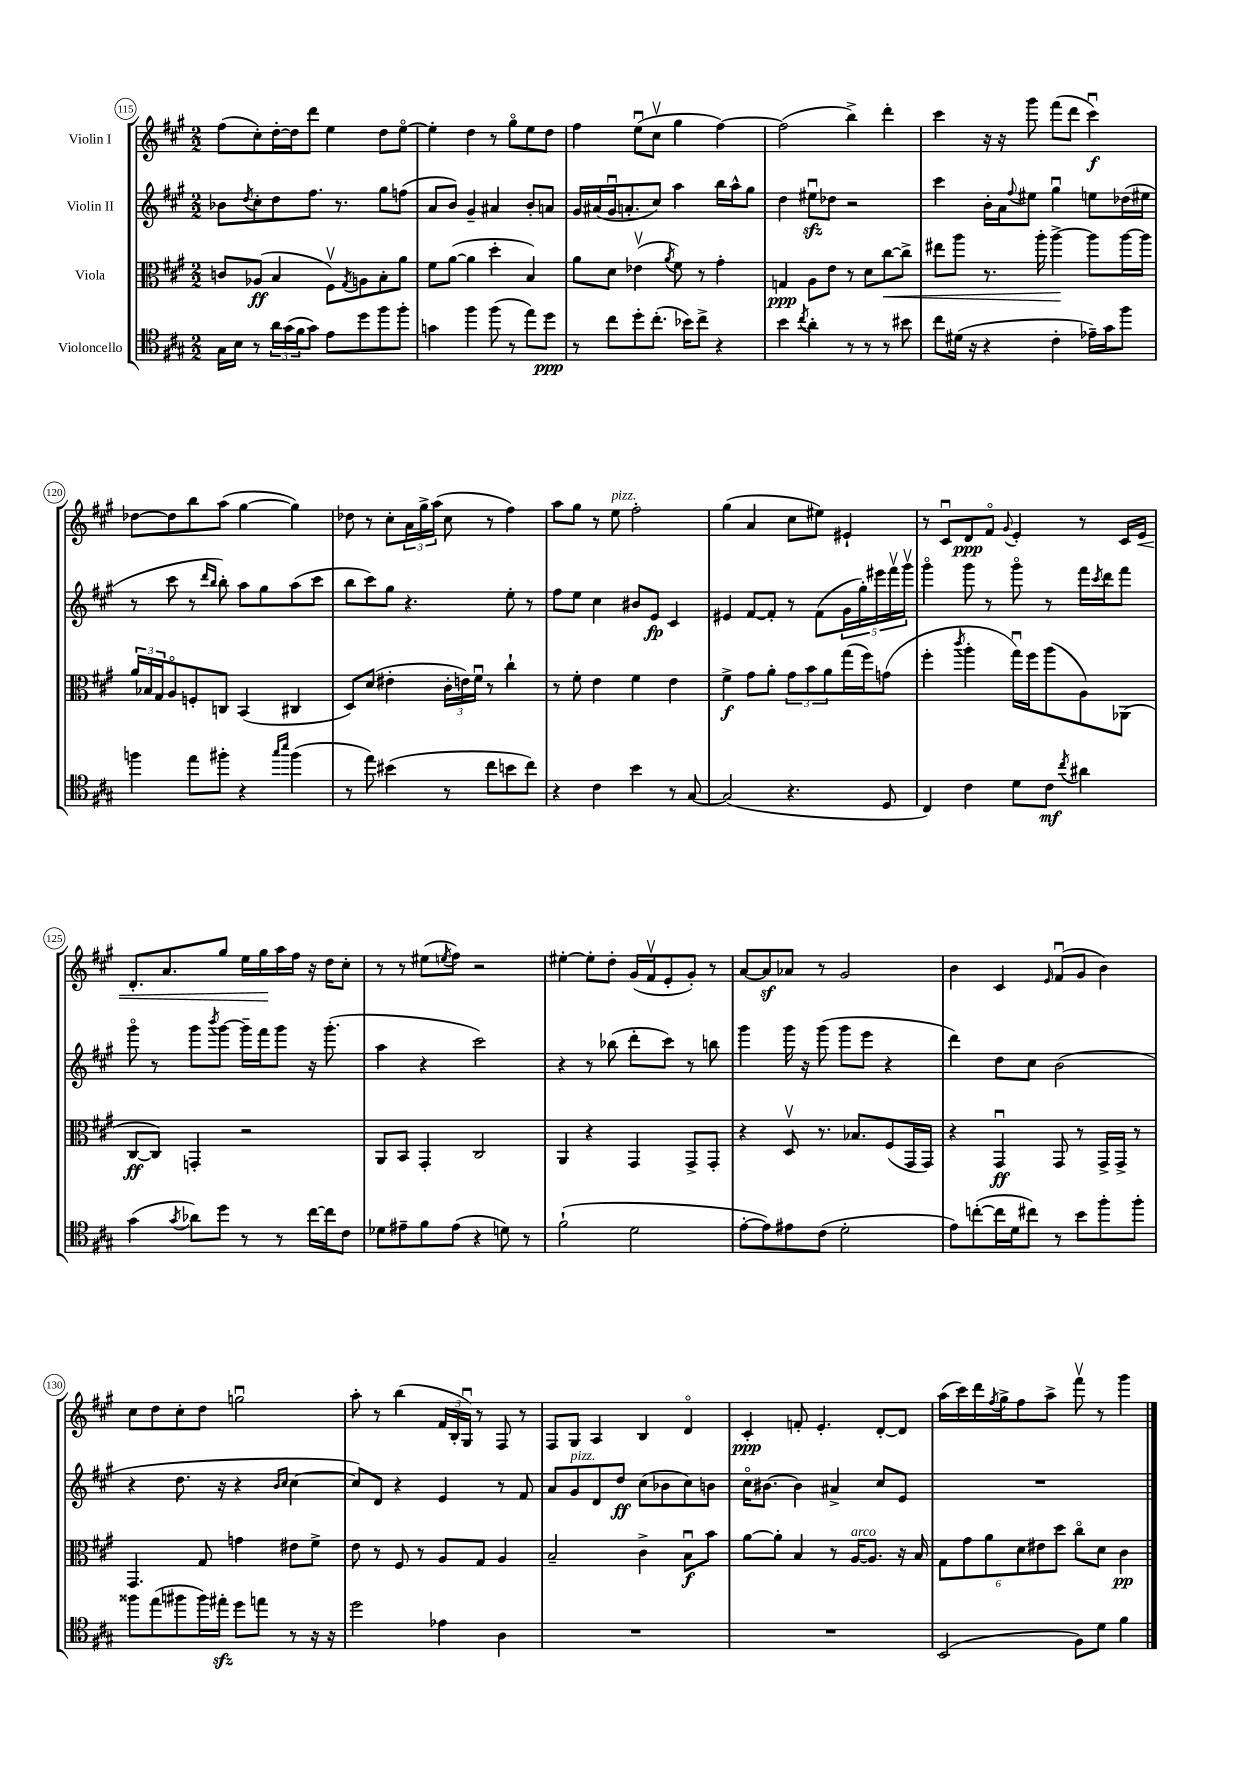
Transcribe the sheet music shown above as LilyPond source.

<<
\new StaffGroup <<
\new Staff = "s0" \with { instrumentName = "Violin I" } {
    \clef treble \key a \major \numericTimeSignature \time 2/2
    fis''8( cis''8-.) d''16~-. d''16 d'''8 e''4 d''8 e''8~\flageolet |
    e''4-. d''4 r8 gis''8\flageolet e''8 d''8 |
    fis''4 e''8\downbow( cis''8\upbow gis''4 fis''4~) |
    fis''2( b''4->) d'''4-. |
    cis'''4 r16 r16 gis'''8 fis'''8( d'''8 cis'''4\downbow\f) |
    des''8~ des''8 b''8 a''8( gis''4~ gis''4) |
    des''8 r8 cis''8-. \tuplet 3/2 { a'16 gis''16-> a''16( } cis''8 r8 fis''4) |
    a''8 gis''8 r8 e''8^\markup { \italic "pizz." } fis''2-. |
    gis''4( a'4 cis''8 eis''8) eis'4-! |
    r8 cis'8\downbow d'8\ppp fis'8\flageolet \appoggiatura { gis'8 } e'4-. r8 cis'16 e'16\< |
    d'8.-. a'8. gis''8 e''16 gis''16\! a''16 fis''16 r16 d''16 cis''8-. |
    r8 r8 eis''8( \acciaccatura { e''8 } fis''8) r2 |
    eis''4~-. eis''8-. d''8-. gis'16( fis'16\upbow e'8-. gis'8-.) r8 |
    a'8~ a'8\sf aes'8 r8 gis'2 |
    b'4 cis'4 \grace { e'16 } fis'8\downbow( gis'8 b'4) |
    cis''8 d''8 cis''8-. d''8 g''2\downbow |
    a''8-. r8 b''4( \tuplet 3/2 { fis'16 b16-. gis16\downbow) } r8 fis8 r8 |
    fis8 gis8 a4 b4 d'4\flageolet |
    cis'4-.\ppp f'8-. e'4.-. d'8~-. d'8 |
    a''16( cis'''16) d'''16 \acciaccatura { fis''8 } gis''16-> fis''8 a''8-> fis'''8\upbow r8 gis'''4 \bar "|." |
}
\new Staff = "s1" \with { instrumentName = "Violin II" } {
    \clef treble \key a \major \numericTimeSignature \time 2/2
    bes'8 \acciaccatura { d''8 } cis''8-. d''8 fis''8. r8. gis''8 f''8( |
    a'8 b'8) gis'4-- ais'4 b'8-. a'8 |
    gis'16 ais'16( gis'16\downbow a'8.-. cis''8) a''4 b''16 a''16-^ gis''8 |
    d''4 eis''8\downbow\sfz des''8 r2 |
    cis'''4 b'16-. a'16 \appoggiatura { fis''8 } eis''8 gis''4\downbow e''8 des''16( eis''16 |
    r8 cis'''8 r8 \grace { d'''16 b''16 } b''8-.) a''8 gis''8 a''8( cis'''8 |
    b''8 cis'''8) gis''8 r4. e''8-. r8 |
    fis''8 e''8 cis''4 bis'8 e'8\fp cis'4 |
    eis'4 fis'8~ fis'8-. r8 fis'8( \tuplet 5/4 { gis'16 gis''16-.) eis'''16 fis'''16\upbow gis'''16\upbow } |
    gis'''4\flageolet gis'''8 r8 gis'''8\flageolet r8 fis'''16 \acciaccatura { cis'''8 } d'''16 fis'''8 |
    gis'''8\flageolet r8 gis'''8 \acciaccatura { b'''8 } gis'''8~ gis'''16-- fis'''16 gis'''8 r16 gis'''8.-.( |
    a''4 r4 cis'''2) |
    r4 r8 bes''8( d'''8-. cis'''8) r8 b''8 |
    gis'''4 gis'''16 r16 gis'''8( gis'''8 e'''8 r4 |
    d'''4) d''8 cis''8 b'2( |
    r4 d''8. r16 r4 \grace { b'16 cis''16 } cis''4~ |
    cis''8) d'8 r4 e'4 r8 fis'8 |
    a'8 gis'8^\markup { \italic "pizz." } d'8 d''8\ff cis''8( bes'8 cis''8) b'8 |
    cis''16\flageolet bis'8.~ bis'4 ais'4-> cis''8 e'8 |
    R1 \bar "|." |
}
\new Staff = "s2" \with { instrumentName = "Viola" } {
    \clef alto \key a \major \numericTimeSignature \time 2/2
    c'8 aes8\ff( b4 fis8\upbow) \acciaccatura { gis8 } a8 b8-. a'8 |
    fis'8 a'8~( a'4 d''4-. b4) |
    a'8 d'8 ees'4\upbow( \acciaccatura { a'8 } fis'8) r8 gis'4-. |
    g4\ppp a8 e'8 r8 d'8 cis''8~\< cis''8-> |
    eis''8 a''8 r8. a''16-. a''4~->\! a''8 a''16~ a''16 |
    \tuplet 3/2 { a'16 bes16 gis16 } a8\flageolet f8-. c8 b,4( cis4 |
    d8) d'8( eis'4-. \tuplet 3/2 { cis'16-. e'16) fis'16\downbow } r8 cis''4-! |
    r8 fis'8-. e'4 fis'4 e'4 |
    fis'4->\f gis'8 a'8-. \tuplet 3/2 { gis'8 b'8 a'8 } gis''16( fis''16) g'8( |
    fis''4-. \acciaccatura { cis'''8 } a''4-. gis''16\downbow) fis''16 a''8( a8) aes,8( |
    cis8~\ff cis8) g,4-. r2 |
    a,8 b,8 gis,4-. cis2 |
    a,4 r4 gis,4 gis,8-> gis,8-. |
    r4 d8\upbow r8. bes8. fis8( gis,16 gis,16) |
    r4 gis,4\downbow\ff gis,8 r8 gis,16-> gis,16-> r8 |
    gis,4. gis8 g'4 eis'8 fis'8-> |
    e'8 r8 fis8 r8 a8 gis8 a4 |
    b2-- cis'4-> b8\downbow\f b'8 |
    a'8~ a'8-. b4 r8 a16~^\markup { \italic "arco" } a8. r16 b16 |
    \tuplet 6/4 { gis8 gis'8 a'8 d'8 eis'8 d''8 } cis''8\flageolet d'8 cis'4\pp \bar "|." |
}
\new Staff = "s3" \with { instrumentName = "Violoncello" } {
    \clef tenor \key a \major \numericTimeSignature \time 2/2
    gis16 b16 r8 \tuplet 3/2 { a'16 gis'16( fis'16 } gis'8) e'8 d''8 fis''8 fis''8-. |
    g'4 fis''4 fis''8( r8 e''8) d''8\ppp |
    r8 cis''8 d''8-. cis''8.-.( bes'16) cis''8-> r4 |
    b'4 \acciaccatura { cis''8 } a'4-. r8 r8 r8 bis'8 |
    cis''8 dis'16( r16 r4 cis'4-. ees'16--) gis'16 fis''8 |
    f''4 e''8 fis''8-. r4 \grace { gis''16 b''16 } fis''4( |
    r8 e''8) bis'4( r8 cis''8 b'8 cis''8) |
    r4 cis'4 b'4 r8 gis8~ |
    gis2( r4. d8 |
    cis4) cis'4 d'8 cis'8\mf \acciaccatura { cis''8 } ais'4 |
    gis'4( \acciaccatura { gis'8 } aes'8) d''8 r8 r8 cis''16~ cis''16 cis'8 |
    des'8 eis'8-- fis'8 eis'8( r4 d'8) r8 |
    fis'2-!( d'2 |
    e'8~-. e'8) eis'8 cis'8( d'2-. |
    e'8) c''8~-.( c''16 d'16 cis''8) r8 b'8 fis''8-. fis''8-. |
    fisis''8 e''8( fis''8 fis''16) eis''16-.\sfz d''8 e''8 r8 r16 r16 |
    d''2 ees'4 a4 |
    R1 |
    R1 |
    b,2( fis8) d'8 fis'4 \bar "|." |
}
>>
>>
\layout { \context { \Score currentBarNumber = #115 \override BarNumber.stencil = #(make-stencil-circler 0.1 0.3 ly:text-interface::print) } }
